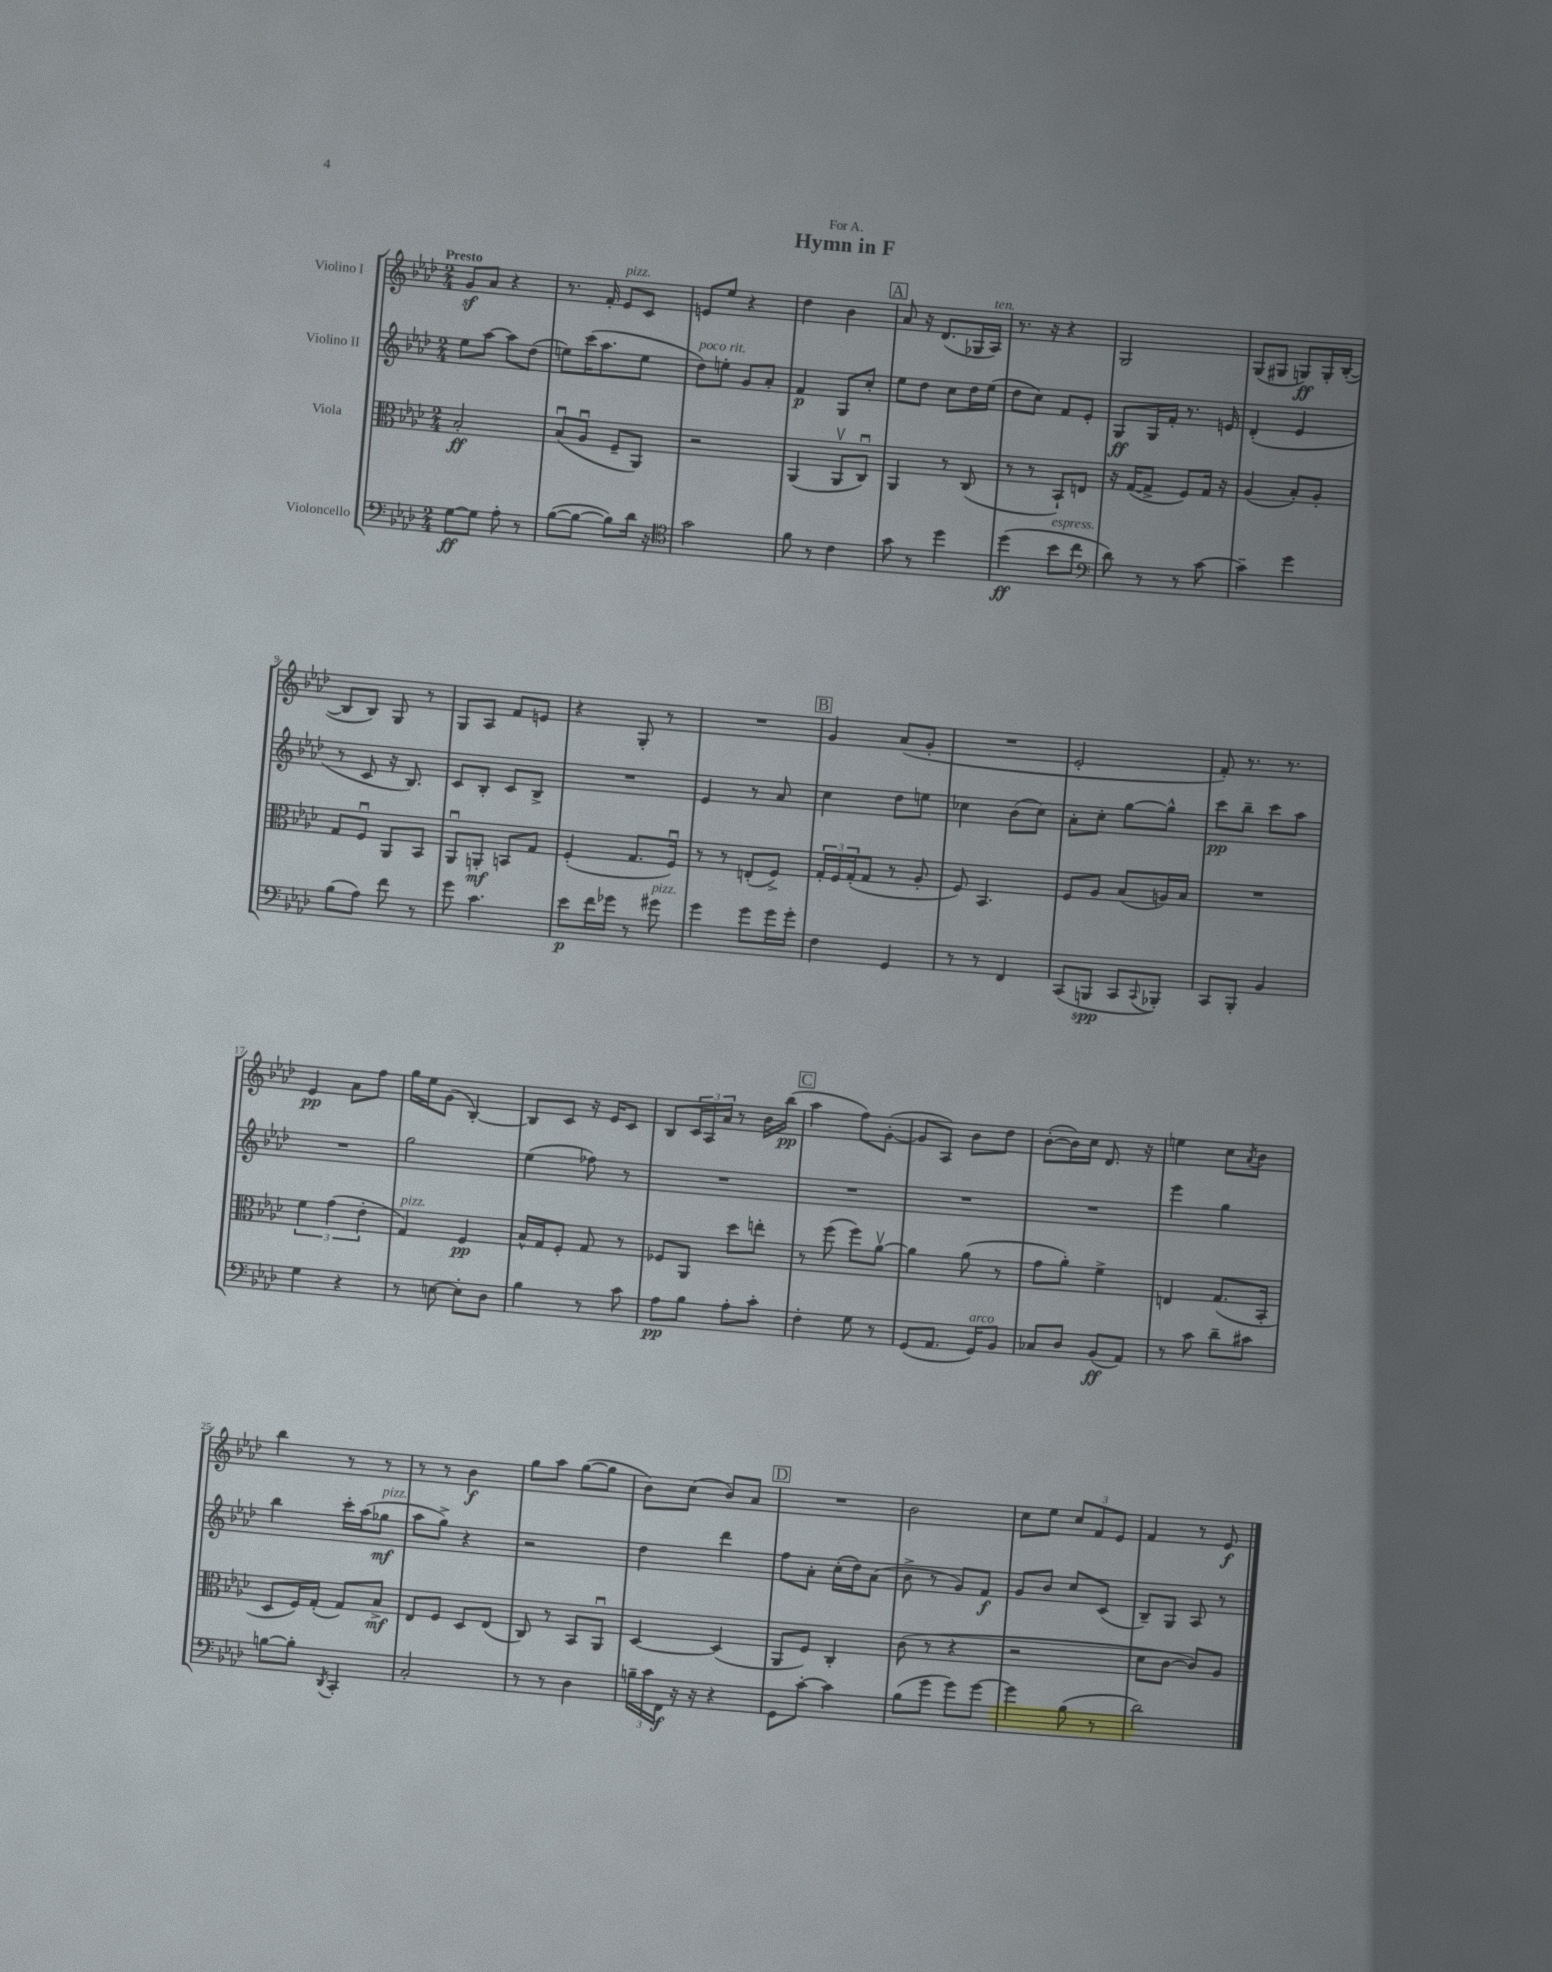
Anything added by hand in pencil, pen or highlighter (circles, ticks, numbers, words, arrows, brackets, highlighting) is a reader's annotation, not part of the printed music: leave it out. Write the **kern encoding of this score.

**kern	**kern	**kern	**kern
*staff4	*staff3	*staff2	*staff1
*clefF4	*clefC3	*clefG2	*clefG2
*k[b-e-a-d-]	*k[b-e-a-d-]	*k[b-e-a-d-]	*k[b-e-a-d-]
*M2/4	*M2/4	*M2/4	*M2/4
[8G	2B-'	8ee-	8g
8G]	.	[8aa-	8a-
8A-'	.	8aa-]	4r
8r	.	(8dd-	.
=	=	=	=
([8B-	(8B-u	8ee)	8.r
8B-_	8A-u	(16ccc	.
.	.	8.aa-	16f'
8B-])	8F~	.	8e-
16d-	8AA-)	8ee	8c
16r	.	.	.
=	=	=	=
*clefC4	*	*	*
2g	2r	8dd-)	8e
.	.	8ee'	8ee-
.	.	8g	4r
.	.	8a-'	.
=	=	=	=
8f	(4AA-	4f	4dd-
8r	.	.	.
4c	8AA-v	8G	4b-
.	8Cu)	8cc'	.
=	=	=	=
8g	4AA-	8ee-	8a-
8r	.	8dd-	16r
.	.	.	(8.d-
4dd-	8r	8cc	.
.	(8C	16dd-	16G-
.	.	(16ee-	16A-)
=	=	=	=
(4dd-	8r	8dd-	8.r
.	8r	8cc)	.
.	.	.	16r
8b-	8BB-`)	8f	4r
8cc	8E	8e-'	.
=	=	=	=
*clefF4	*	*	*
8d-)	16r	8G	2G
.	([16G	.	.
8r	8G^]	16G	.
.	.	16f'	.
8r	8F)	8.r	.
[8c	16G	.	.
.	16r	16e	.
=	=	=	=
4c~]	(4A-	(4d-'	(8G
.	.	.	8G#
4g	8B-')	4e-	8G)
.	8A-'	.	16G'
.	.	.	([16B-'
=	=	=	=
(8B-	8G	8r	8B-]
8A-)	8Fu	8c	8B-)
8f	8AA-	16r	8G
.	.	8.B-)	.
8r	8BB-	.	8r
=	=	=	=
8g	8AA-u	8c	8G
4.c	8AA'	8B-'	8A-
.	8BB	8c	8f
.	8G	8B-^	8e
=	=	=	=
8e-	(4F'	2r	4r
16f	.	.	.
16g-	.	.	.
8r	8.G	.	8G'
8g#	.	.	8r
.	16Fu)	.	.
=	=	=	=
4g	8r	4e-	2r
.	8r	.	.
8g	(8E'	8r	.
16g	8F^)	8a-	.
16g'	.	.	.
=	=	=	=
4F	24G'	4cc	4g
.	24F	.	.
.	(24G'	.	.
.	8G	.	.
4GG	8r	8dd-	(8a-
.	8A-'	8ee	8g'
=	=	=	=
8r	8F)	4cc-	2r
8r	4.BB-	.	.
4FF	.	(8b-	.
.	.	8cc-)	.
=	=	=	=
(8CC	8F	8a-'	2e-'
8BBB	8A-	8cc'	.
8CC	(8B-	[8gg	.
8qqCC	.	.	.
8BBB-')	16A)	8gg^^]	.
.	16B-	.	.
=	=	=	=
8CC	2r	8ccc	8f')
8BBB-'	.	8bb-~	8.r
4BB-	.	8ccc	.
.	.	.	8.r
.	.	8aa-	.
=	=	=	=
4G	6f	2r	4e-
.	(6g	.	.
4r	.	.	8a-
.	6e-'	.	.
.	.	.	8ff
=	=	=	=
8r	4G)	2gg	16gg
.	.	.	16ee-
[8E	.	.	(8g
8E']	4F	.	[4B-')
8D-	.	.	.
=	=	=	=
4B-	16B-^^	(4ee-	8B-]
.	16G	.	.
.	8F'	.	8c
8r	8G	8ff-)	16r
.	.	.	16e-
8c	8r	8r	8c
=	=	=	=
8A-	8F-	2r	8B-
8B-	8AA-	.	24c
.	.	.	24A-
.	.	.	24a-
8A-'	8dd-	.	8r
8c'	8ee'	.	16b-
.	.	.	(16bb-
=	=	=	=
4F'	8r	2r	4aa-
.	(8ff	.	.
8G	8ff)	.	8ff)
8r	[8a-v	.	([8g'
=	=	=	=
(8GG	4a-]	2r	8g]
8.AA-	.	.	8A-)
.	(8a-	.	8b-
16GG)	.	.	.
8BB-	8r	.	8dd-
=	=	=	=
8C-	8g	2r	([8b-'
8D-	8a-')	.	16b-])
.	.	.	16cc
(8BB-	4f^	.	8.d-
8AA-)	.	.	.
.	.	.	16r
=	=	=	=
8r	4E	4eee-	4ee
8c	.	.	.
8d-~	(8.G	4gg	8cc
.	.	.	8qa-
8c#	.	.	8b-
.	16BB-'	.	.
=	=	=	=
[8B	8D-	4bb-	4bb-
8B']	16F)	.	.
.	(16G'	.	.
8qDD-	.	.	.
4CC'	8G)	16ccc'	8r
.	.	(16aa-	.
.	8B-^	8gg-	8r
=	=	=	=
2C'	8E-	8aa-	8r
.	8F	8gg^)	8r
.	8D-	4r	4b-
.	(8E-	.	.
=	=	=	=
8r	8C)	2r	8gg
8r	8r	.	8aa-
4D-	8BB-	.	([8gg
.	8AA-u	.	8gg]
=	=	=	=
24B~	[4D-	4dd-	8b-)
24c	.	.	.
24FF	.	.	.
16r	.	.	(8cc
16r	.	.	.
4r	(4D-]	4ddd-	8b-)
.	.	.	8a-
=	=	=	=
8GG	8AA-	8ff	2r
[8c'	8F)	8a-'	.
4c]	4C'	(16cc'	.
.	.	16dd-)	.
.	.	(8a-	.
=	=	=	=
(8B-	(8c	8b-^	2b-
8g	8r	8r	.
8g)	4r	8g)	.
[8g	.	8f	.
=	=	=	=
4g]	2r	8g	8cc
.	.	8b-	8ee-
(8B-	.	8cc	12cc
.	.	.	12f
8r	.	(8c	.
.	.	.	12e-
=	=	=	=
2d-)	8d-	8B-~)	4f
.	[8c	8G	.
.	8c])	8A-	8r
.	8A-	8r	8e-
==	==	==	==
*-	*-	*-	*-
